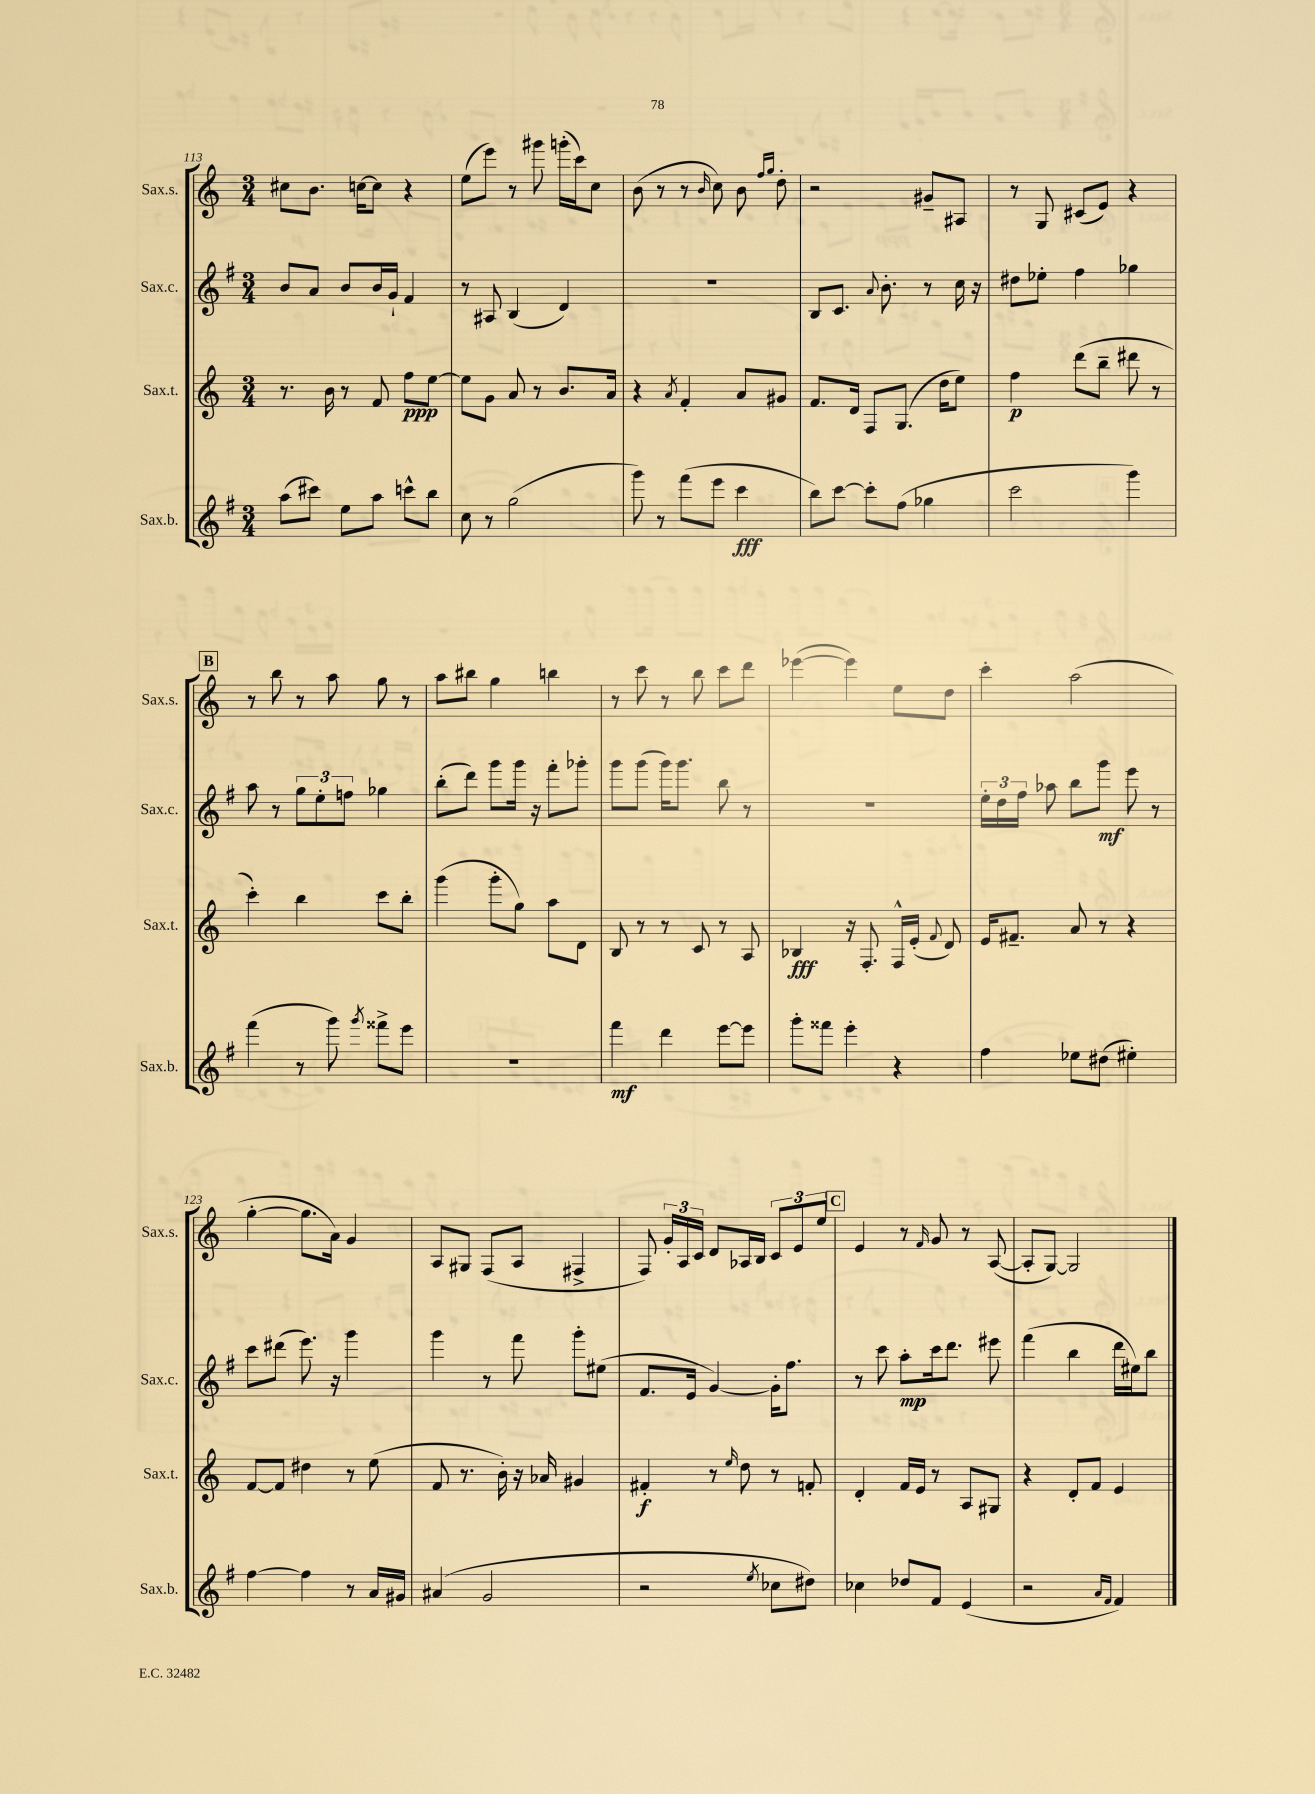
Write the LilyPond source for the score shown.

<<
\new StaffGroup <<
\new Staff = "s0" \with { instrumentName = "Sax.s." shortInstrumentName = "Sax.s." } {
    \clef treble \key c \major \numericTimeSignature \time 3/4
    \autoBeamOff cis''8[ b'8.] c''16[~ c''8] r4 |
    e''8[( e'''8]) r8 gis'''8 g'''16[-.( c'''16) c''8] |
    b'8( r8 r8 \grace { b'16 } c''8) b'8 \grace { f''16[ g''16] } d''8-. |
    r2 gis'8[-- ais8] |
    r8 g8 cis'8[( e'8]) r4 |
    \mark \markup { \box "B" } r8 b''8 r8 a''8 g''8 r8 |
    a''8[ bis''8] g''4 b''4 |
    r8 c'''8 r8 b''8 c'''8[ d'''8] |
    ees'''4~( ees'''4) e''8[ d''8] |
    c'''4-. a''2( |
    g''4~-. g''8.[ a'16]) g'4 |
    a8[ gis8] f8[( a8] fis4-> |
    f8) \tuplet 3/2 { g'16[-. a16 c'16] } d'8[ aes16 b16] \tuplet 3/2 { c'8[ e'8 e''8] } |
    \mark \markup { \box "C" } e'4 r8 \grace { f'16 } g'8 r8 a8~( |
    a8[-. g8]~) g2 \bar "|." |
}
\new Staff = "s1" \with { instrumentName = "Sax.c." shortInstrumentName = "Sax.c." } {
    \clef treble \key g \major \numericTimeSignature \time 3/4
    \autoBeamOff b'8[ a'8] b'8[ b'16 g'16]-! fis'4 |
    r8 ais8 b4( d'4) |
    R2. |
    b8[ c'8.] \appoggiatura { a'8 } b'8.-. r8 c''16 r16 |
    dis''8[ ees''8]-. fis''4 ges''4 |
    \mark \markup { \box "B" } a''8 r8 \tuplet 3/2 { g''8[ e''8-. f''8] } ges''4 |
    b''8[-.( d'''8]) g'''8[ g'''16] r16 fis'''8[-. ges'''8]-. |
    g'''8[ g'''8]( g'''16[) g'''8.] b''8 r8 |
    R2. |
    \tuplet 3/2 { e''16[-. d''16 fis''16] } aes''8 b''8[ g'''8]\mf e'''8 r8 |
    c'''8[ dis'''8]( e'''8.) r16 g'''4 |
    g'''4 r8 fis'''8 g'''8[-. eis''8]( |
    fis'8.[ e'16] g'4~) g'16[-. fis''8.] |
    \mark \markup { \box "C" } r8 c'''8 a''8[-.\mp c'''16 d'''8.] eis'''8 |
    fis'''4( b''4 d'''16[ eis''16) b''8] \bar "|." |
}
\new Staff = "s2" \with { instrumentName = "Sax.t." shortInstrumentName = "Sax.t." } {
    \clef treble \key c \major \numericTimeSignature \time 3/4
    \autoBeamOff r8. b'16 r8 f'8 f''8[\ppp e''8]~ |
    e''8[ g'8] a'8 r8 b'8.[ a'16] |
    r4 \acciaccatura { a'8 } f'4-. a'8[ gis'8] |
    f'8.[ d'16] f8[ g8.]( d''16[ e''8]) |
    f''4\p d'''8[( b''8]-- dis'''8 r8 |
    \mark \markup { \box "B" } c'''4-.) b''4 c'''8[ b''8]-. |
    g'''4( g'''8[-. g''8]) a''8[ d'8] |
    b8 r8 r8 c'8 r8 a8 |
    bes4\fff r16 f8.-. f16[-^ e'16]-.( \appoggiatura { f'8 } d'8) |
    e'16[ fis'8.]-- a'8 r8 r4 |
    f'8[~ f'8] dis''4 r8 e''8( |
    f'8 r8. b'16-.) r16 aes'16 gis'4 |
    fis'4-.\f r8 \grace { e''16 } d''8 r8 f'8-. |
    \mark \markup { \box "C" } d'4-. f'16[ e'16] r8 a8[ gis8] |
    r4 d'8[-. f'8] e'4 \bar "|." |
}
\new Staff = "s3" \with { instrumentName = "Sax.b." shortInstrumentName = "Sax.b." } {
    \clef treble \key g \major \numericTimeSignature \time 3/4
    \autoBeamOff a''8[( cis'''8]) e''8[ a''8] c'''8[-^ b''8] |
    c''8 r8 g''2( |
    g'''8) r8 fis'''8[( e'''8] c'''4\fff |
    b''8[) c'''8]~ c'''8[-. fis''8]( ges''4 |
    c'''2 g'''4) |
    \mark \markup { \box "B" } fis'''4( r8 g'''8) \acciaccatura { g'''8 } fisis'''8[-> e'''8] |
    R2. |
    fis'''4\mf d'''4 e'''8[~ e'''8] |
    g'''8[-. fisis'''8] e'''4-. r4 |
    fis''4 ees''8[ dis''8]( eis''4-.) |
    fis''4~ fis''4 r8 a'16[ gis'16] |
    ais'4( g'2 |
    r2 \acciaccatura { e''8 } ces''8[ dis''8]) |
    \mark \markup { \box "C" } ces''4 des''8[ fis'8] e'4( |
    r2 \grace { a'16[ fis'16] } fis'4) \bar "|." |
}
>>
>>
\layout { \context { \Score currentBarNumber = #113 } }
